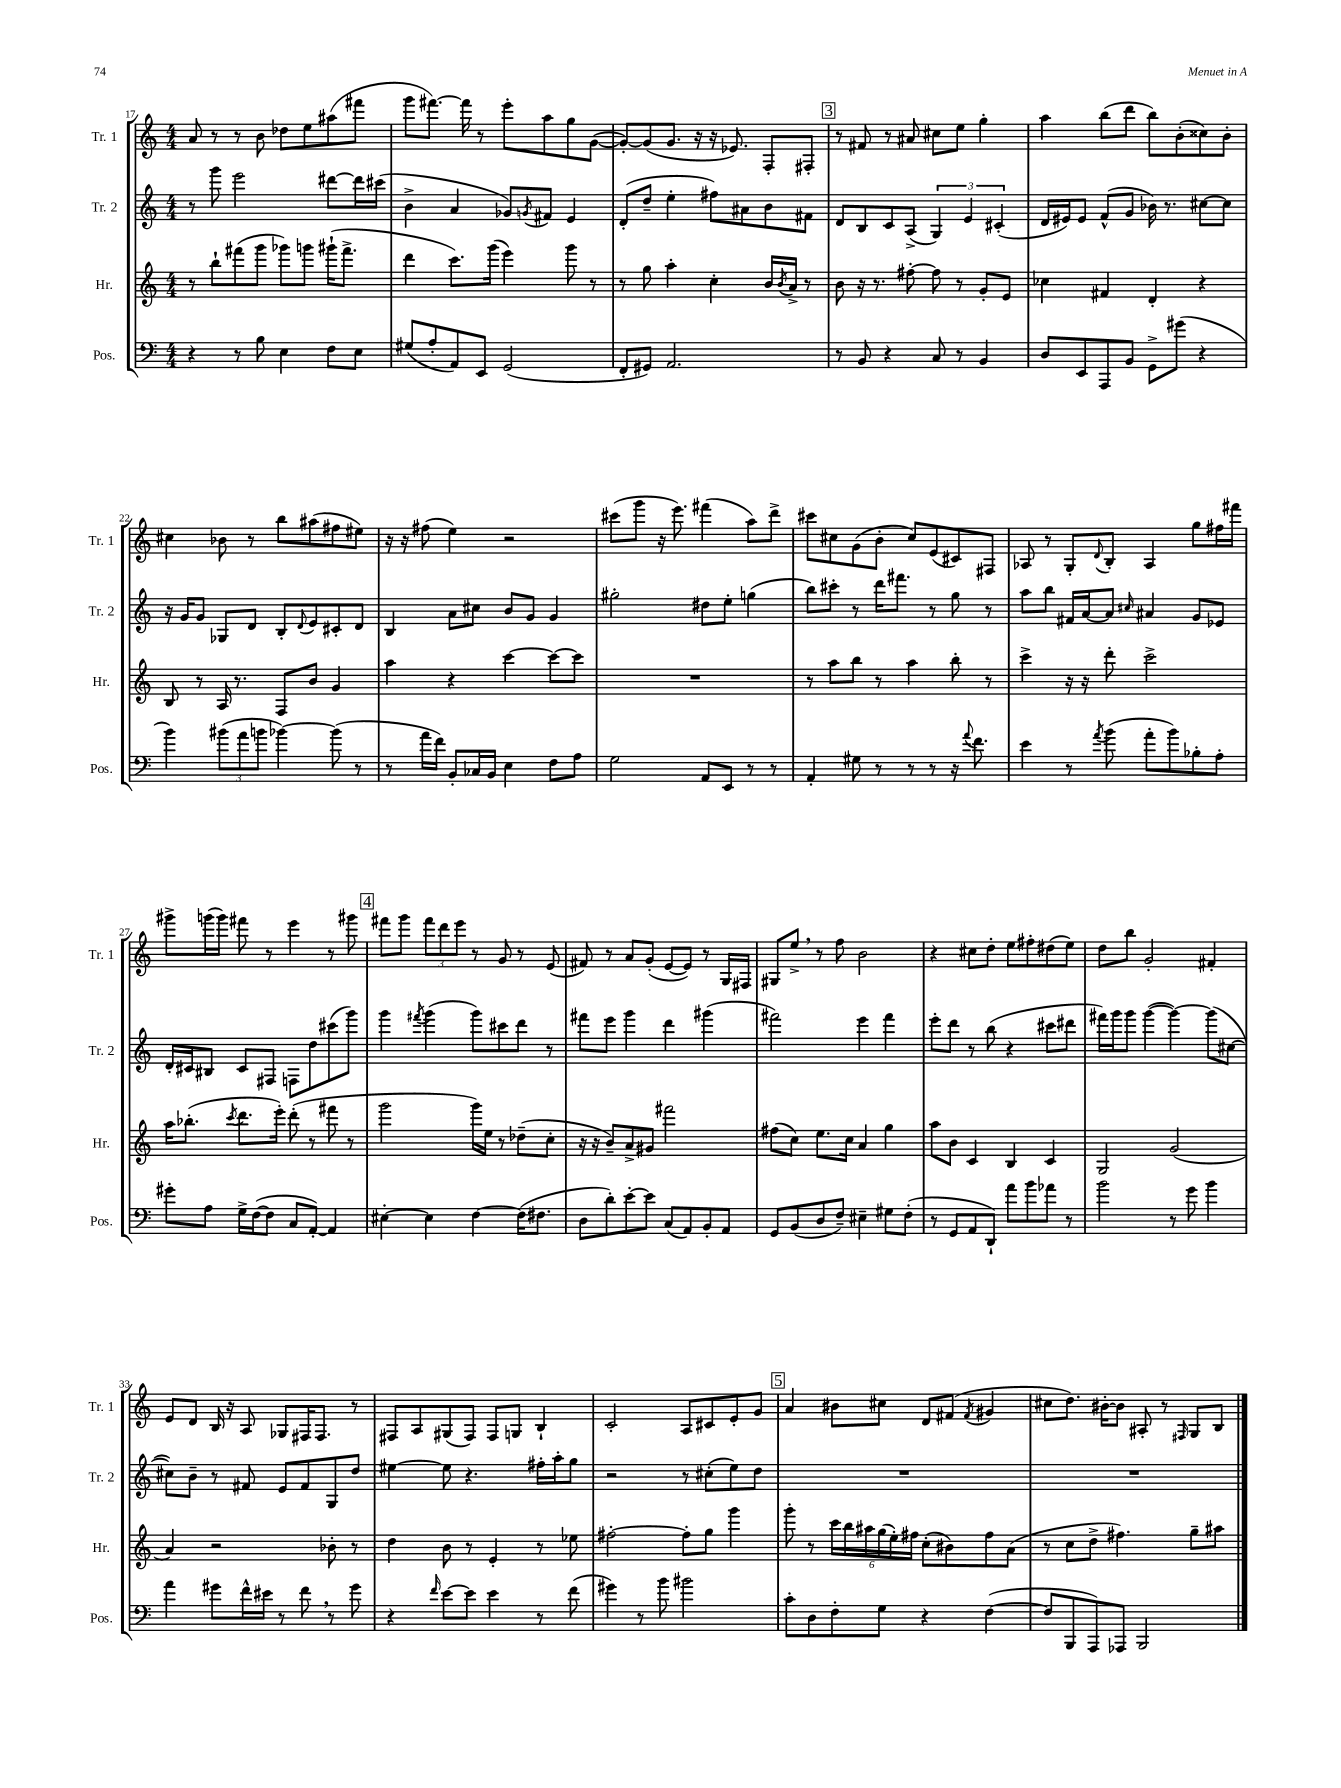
<<
\new StaffGroup <<
\new Staff = "s0" \with { instrumentName = "Tr. 1" shortInstrumentName = "Tr. 1" } {
    \clef treble \key c \major \numericTimeSignature \time 4/4
    a'8 r8 r8 b'8 des''8 e''8 ais''8( fis'''8 |
    g'''8 fis'''8.~) fis'''16 r8 e'''8-. a''8 g''8 g'8~( |
    g'8~-.) g'8( g'8. r16 r16 ees'8.) f8-. fis8-. |
    \mark \markup { \box "3" } r8 fis'8 r8 ais'8 cis''8 e''8 g''4-. |
    a''4 b''8( d'''8 b''8) b'8-.( cisis''8) b'8-. |
    cis''4 bes'8 r8 b''8 ais''8( fis''8 eis''8) |
    r16 r16 fis''8( e''4) r2 |
    cis'''8( g'''8 r16 e'''8.) fis'''4( a''8) d'''8-> |
    cis'''8 cis''8 g'8( b'8-. cis''8) e'8( cis'8) fis8 |
    aes8 r8 g8-. \appoggiatura { d'8 } b8-. aes4 g''8 fis''16 fis'''16 |
    gis'''8-> g'''16( g'''16) fis'''8 r8 e'''4 r8 gis'''8 |
    \mark \markup { \box "4" } fis'''8 g'''8 \tuplet 3/2 { fis'''8 d'''8 e'''8 } r8 g'8 r8 e'8( |
    fis'8) r8 a'8 g'8-.( e'8~ e'8) r8 g16 fis16 |
    gis8 e''8-> \breathe r8 f''8 b'2 |
    r4 cis''8 d''8-. e''8 fis''8-. dis''8( e''8) |
    d''8 b''8 g'2-. fis'4-. |
    e'8 d'8 b16 r16 a8 ges8 fis16 fis8. r8 |
    fis8 a8 gis8( fis8) fis8 g8 b4-! |
    c'2-. a8 cis'8 e'8-. g'8 |
    \mark \markup { \box "5" } a'4 bis'8 cis''8 d'8 fis'8( \acciaccatura { fis'8 } gis'4 |
    cis''8 d''8.) bis'16~-. bis'8 ais8-. r8 \grace { fis16 } g8 b8 \bar "|." |
}
\new Staff = "s1" \with { instrumentName = "Tr. 2" shortInstrumentName = "Tr. 2" } {
    \clef treble \key c \major \numericTimeSignature \time 4/4
    r8 g'''8 e'''2 dis'''8~ dis'''16 cis'''16( |
    b'4-> a'4 ges'8) \acciaccatura { g'8 } fis'8 e'4 |
    d'8-.( d''8-- e''4-. fis''8) ais'8 b'8 fis'8 |
    \mark \markup { \box "3" } d'8 b8 c'8 a8->( \tuplet 3/2 { g4) e'4 cis'4-.( } |
    d'16 eis'16) eis'8 f'8-^( g'8 bes'16) r8. cis''8~ cis''8 |
    r16 g'16 g'8 ges8 d'8 b8-. \appoggiatura { d'8 } e'8 cis'8-. d'8 |
    b4 a'8 cis''8 b'8 g'8 g'4 |
    gis''2-. dis''8 e''8-. g''4( |
    b''8) cis'''8-. r8 d'''16 fis'''8. r8 g''8 r8 |
    a''8 b''8 fis'16 a'16~ a'8 \grace { cis''16 } ais'4 g'8 ees'8 |
    d'16-. cis'16 bis8 cis'8 fis8 f8 d''8 cis'''8( g'''8) |
    \mark \markup { \box "4" } g'''4 \acciaccatura { fis'''8 } g'''4( g'''8) cis'''8 d'''8 r8 |
    fis'''8 e'''8 g'''4 d'''4 gis'''4( |
    fis'''2) e'''4 fis'''4 |
    e'''8-. d'''8 r8 b''8( r4 cis'''8 dis'''8 |
    fis'''16) g'''16 g'''8 g'''4~( g'''4~) g'''8( cis''8~ |
    cis''8) b'8-- r8 fis'8 e'8 fis'8 g8 d''8 |
    eis''4~ eis''8 r4. fis''16-. a''16-. g''8 |
    r2 r8 cis''8-.( e''8) d''8 |
    \mark \markup { \box "5" } R1 |
    R1 \bar "|." |
}
\new Staff = "s2" \with { instrumentName = "Hr." shortInstrumentName = "Hr." } {
    \clef treble \key c \major \numericTimeSignature \time 4/4
    r8 b''8-! fis'''8( g'''8 ges'''8) g'''8 gis'''16-!( fis'''8.-> |
    d'''4 c'''8.) g'''16( e'''4) g'''8 r8 |
    r8 g''8 a''4-. c''4-. b'16 \acciaccatura { b'8 } a'16-> r8 |
    \mark \markup { \box "3" } b'8 r16 r8. fis''8~-. fis''8 r8 g'8-. e'8 |
    ces''4 fis'4 d'4-. r4 |
    b8 r8 a16 r8. f8 b'8 g'4 |
    a''4 r4 c'''4~ c'''8~ c'''8 |
    R1 |
    r8 a''8 b''8 r8 a''4 b''8-. r8 |
    c'''4-> r16 r16 d'''8-. c'''2-> |
    a''16 bes''8.-.( \acciaccatura { c'''8 } d'''8. e'''16-.) d'''8-.( r8 fis'''8 r8 |
    \mark \markup { \box "4" } g'''2 g'''16) e''16 r8 des''8--( c''8-. |
    r16 r16 b'8--) a'8-> gis'8 fis'''2 |
    fis''8( c''8) e''8. c''16 a'4 g''4 |
    a''8 b'8 c'4 b4 c'4 |
    g2 g'2( |
    a'4) r2 bes'8-. r8 |
    d''4 b'8 r8 e'4-. r8 ees''8 |
    fis''2~-. fis''8-. g''8 g'''4 |
    \mark \markup { \box "5" } g'''8-. r8 \tuplet 6/4 { c'''16 b''16 ais''16 g''16( e''16-.) fis''16 } c''8-.( bis'8) fis''8 a'8( |
    r8 c''8 d''8-> fis''4.) g''8-- ais''8 \bar "|." |
}
\new Staff = "s3" \with { instrumentName = "Pos." shortInstrumentName = "Pos." } {
    \clef bass \key c \major \numericTimeSignature \time 4/4
    r4 r8 b8 e4 f8 e8 |
    gis8( a8-. a,8) e,8 g,2( |
    f,8-. gis,8) a,2. |
    \mark \markup { \box "3" } r8 b,8 r4 c8 r8 b,4 |
    d8 e,8 a,,8 b,8 g,8-> gis'8( r4 |
    b'4) \tuplet 3/2 { bis'8( a'8 b'8 } bes'4~) bes'8( r8 |
    r8 a'16 f'16) b,8-. ces16 b,16 e4 f8 a8 |
    g2 a,8 e,8 r8 r8 |
    a,4-. gis8 r8 r8 r8 r16 \appoggiatura { a'8 } f'8. |
    e'4 r8 \acciaccatura { a'8 } b'8( a'8-. b'8) bes8-. a8-. |
    gis'8-. a8 g16-> f16~( f8 c8 a,8~-.) a,4 |
    \mark \markup { \box "4" } eis4~-. eis4 f4~ f16( fis8. |
    d8 d'8-.) e'8~-. e'8 c8( a,8) b,8-. a,8 |
    g,8 b,8( d8 f8--) eis4-- gis8 f8-.( |
    r8 g,8 a,8 d,8-!) a'8 b'8 aes'8 r8 |
    b'2 r8 g'8 b'4 |
    a'4 gis'8 f'16-^ eis'16 r8 f'8 \breathe r8 gis'8 |
    r4 \grace { f'16 } e'8~ e'8 e'4 r8 f'8( |
    gis'4) r8 b'8 bis'2 |
    \mark \markup { \box "5" } c'8-. d8 f8-. g8 r4 f4~( |
    f8 b,,8 a,,8) aes,,8 b,,2 \bar "|." |
}
>>
>>
\layout { \context { \Score currentBarNumber = #17 } }
